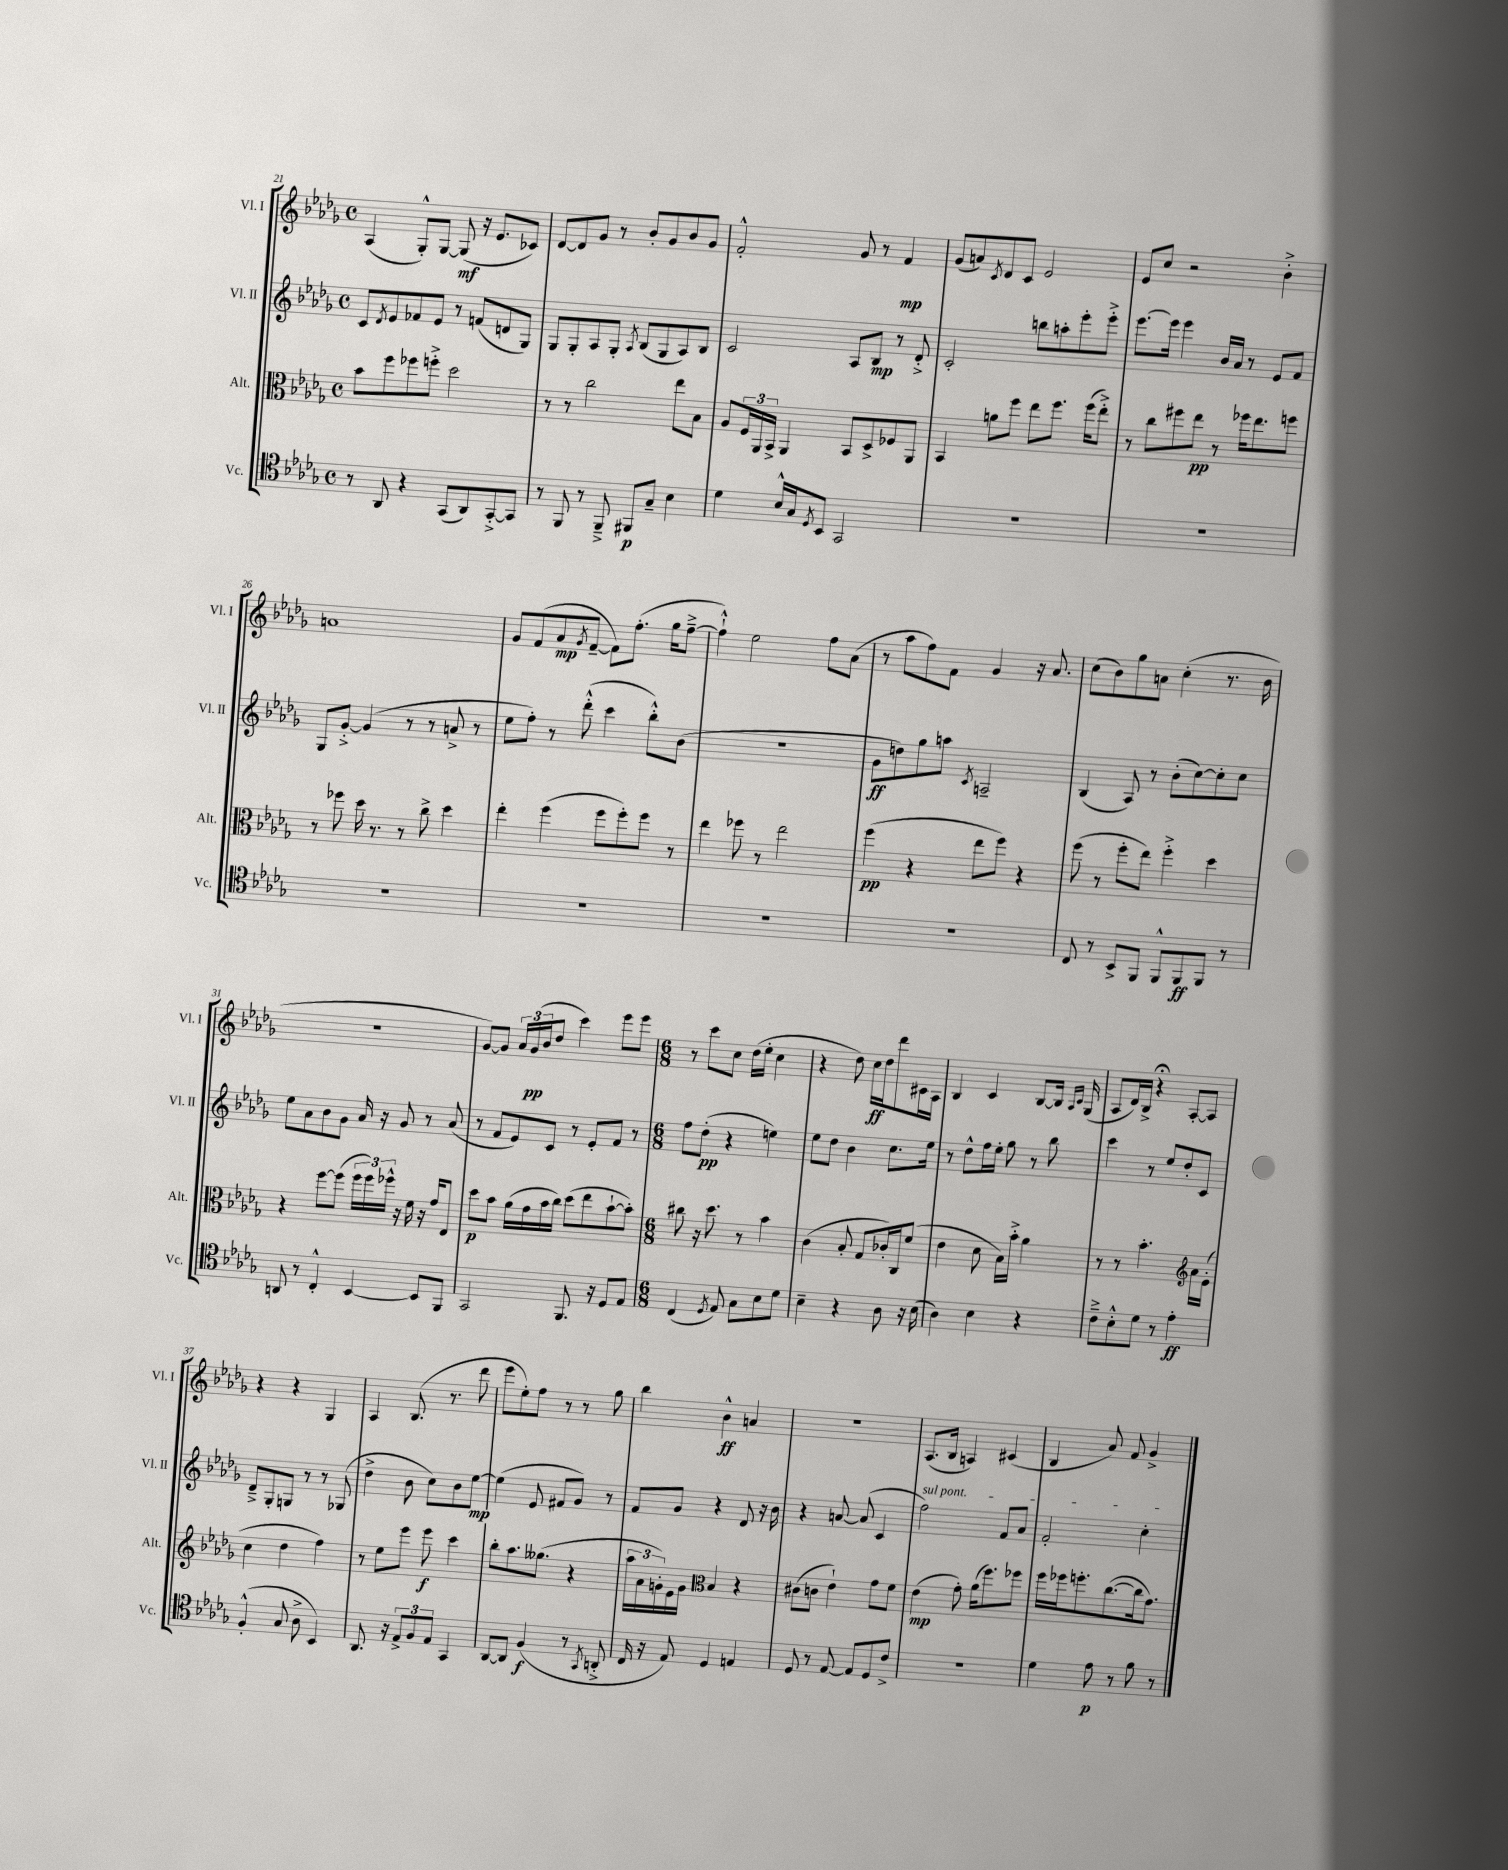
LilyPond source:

<<
\new StaffGroup <<
\new Staff = "s0" \with { instrumentName = "Vl. I" shortInstrumentName = "Vl. I" } {
    \clef treble \key des \major \defaultTimeSignature \time 4/4
    aes4( ges8-.-^) ges8~ ges8\mf( r16 ees'8. ces'8) |
    des'8~ des'8 ges'8 r8 bes'8-. ges'8 bes'8 ges'8 |
    f'2-.-^ ges'8 r8 f'4\mp |
    ges'8( a'8) \acciaccatura { c'8 } des'8 c'8 ees'2 |
    ees'8 c''8 r2 bes'4-.-> |
    a'1 |
    ges'8 f'8( aes'8\mp \acciaccatura { ges'8 } f'8~-- f'8) f''8.-.( ges''16 f''8~---> |
    f''4-!-^) ees''2 f''8 aes'8( |
    r8 aes''8 f''8) f'8 ges'4 r16 aes'8. |
    c''8( bes'8) ges''8 a'8 c''4-.( r8. bes'16 |
    R1 |
    ges'8~) ges'8 \tuplet 3/2 { aes'16 ges'16\pp( bes'16 } des''8 c'''4) ees'''8 ees'''8 |
    \numericTimeSignature \time 6/8 r8 c'''8 c''8 des''16( ees''16-. c''4 |
    r4 des''8) c''16\ff des''16 des'''8 cis'16 aes16 |
    bes4 c'4 bes8~ bes16 \grace { aes16 c'16 } ges16( |
    aes8 des'16) bes16-> r4\fermata aes8~-. aes8 |
    r4 r4 ges4 |
    aes4 bes8.( r8. des'''8 |
    ees'''8 ees''8-.) f''8 r8 r8 ges''8 |
    bes''4 bes'4-^\ff a'4 |
    r2. |
    aes8.( bes16 a4) cis'4( |
    bes4 aes'8) f'8 ges'4-> \bar "|." |
}
\new Staff = "s1" \with { instrumentName = "Vl. II" shortInstrumentName = "Vl. II" } {
    \clef treble \key des \major \defaultTimeSignature \time 4/4
    c'8 \acciaccatura { des'8 } ees'8 fes'8 ees'8 r8 f'8( d'8 ges8) |
    ges8 ges8-. aes8 ges8-. \acciaccatura { aes8 } bes8( ges8 aes8) bes8 |
    c'2 aes8 bes8\mp r8 des'8-.-> |
    c'2-. b''8 a''8-. ees'''8-. ees'''8-.-> |
    ees'''8.~ ees'''16 ees'''4 bes'16 aes'16 r8 ees'8 f'8 |
    ges8 ges'8~-.-> ges'4( r8 r8 a'8-> r8 |
    ees''8 f''8-.) r8 des'''8-.-^( c'''4 bes''8-.-^) bes'8( |
    R1 |
    ges'8\ff d''8) ges''8 a''8 \acciaccatura { c'8 } a2-- |
    bes4( aes8) r8 bes'8-.( c''8~) c''8-. c''8 |
    ees''8 aes'8 bes'8 ges'8 aes'16 r16 ges'8 r8 aes'8( |
    r8 f'8 ees'8) c'8 r8 ees'8-. f'8 r8 |
    \numericTimeSignature \time 6/8 f''8 des''8-.\pp( r4 e''4) |
    ees''8 des''8 bes'4 c''8. ees''16 |
    r8 des''8-^ f''16 ees''16-. ges''8 r8 bes''8 |
    c'''4 r8 ees''8 des''8-. c'8 |
    des'8---> ges8-. g8 r8 r8 ges8( |
    des''4-> bes'8 c''8) bes'8 ees''8~\mp |
    ees''4( ees'8 fis'8 ges'8) r8 |
    f'8 ges'8 r4 des'8 r16 bes'16 |
    r4 a'8~ a'8( c'4 |
    \once \override TextSpanner.bound-details.left.text = \markup { \italic "sul pont." } f''2\startTextSpan) f'8 aes'8 |
    f'2-. c''4-.\stopTextSpan \bar "|." |
}
\new Staff = "s2" \with { instrumentName = "Alt." shortInstrumentName = "Alt." } {
    \clef alto \key des \major \defaultTimeSignature \time 4/4
    bes'8 f''8 fes''8 f''8-.-> des''2 |
    r8 r8 c''2 ees''8 bes8 |
    aes8 \tuplet 3/2 { f16 aes,16 bes,16-> } aes,4 bes,8 des8-> fes8 aes,8 |
    bes,4 a'8 f''8 ees''8 f''8. f''16( ees''8-.->) |
    r8 c''8 fis''8 ees''8\pp r8 fes''16 ees''8. f''8 |
    r8 fes''8 des''16 r8. r8 c''8-> des''4 |
    ees''4-. f''4( f''8 f''8-.) f''8 r8 |
    ees''4 fes''8 r8 ees''2 |
    f''4\pp( r4 ees''8 f''8) r4 |
    f''8( r8 f''8-. ees''8) f''4-.-> des''4 |
    r4 f''8~ f''8( \tuplet 3/2 { f''16 f''16) fes''16-^ } r16 f'16 r16 ges'16 ees8 |
    des''8\p bes'8 aes'16( ges'16 bes'16 c''16) des''8( ees''8 bes'8~-! bes'8-.) |
    \numericTimeSignature \time 6/8 cis''8 r16 des''8. r8 bes'4 |
    c'4( bes8-. ges8 ces'16-.) c16 f'8( |
    ees'4 des'8 bes16) bes'16-.-> aes'4 |
    r8 r8 bes'4.-. aes'16 ees'16-.( |
    \clef treble c''4 des''4 f''4) |
    r8 ees''8 ees'''8 ees'''8\f c'''4 |
    bes''8-. aes''8. geses''8.( r4 |
    \tuplet 3/2 { aes''16 aes'16 g'16-.) } ees'16 g'16 \clef alto bes4 r4 |
    cis'8( c'8 ees'4-!) ges'8 f'8 |
    ees'4\mp( ges'8-.) aes'16( f''8.) fes''8 |
    f''16 fes''16 f''8.-. c''8.~( c''16 ges'8.) \bar "|." |
}
\new Staff = "s3" \with { instrumentName = "Vc." shortInstrumentName = "Vc." } {
    \clef tenor \key des \major \defaultTimeSignature \time 4/4
    r8 aes,8 r4 ges,8( aes,8) ges,8~-.-> ges,8 |
    r8 f,8 r8 f,8---> fis,8\p ges8-- bes4 |
    des'4 bes16-^ ges16 \acciaccatura { des8 } bes,8 ges,2 |
    R1 |
    R1 |
    R1 |
    R1 |
    R1 |
    R1 |
    c8 r8 bes,8-> f,8 f,8-^ f,8\ff f,8 r8 |
    a,8 r8 c4-.-^ bes,4~ bes,8 f,8 |
    ges,2 f,8. r16 des8 ees8 |
    \numericTimeSignature \time 6/8 c4( \acciaccatura { des8 } ees8) ges8 bes8 des'8 |
    bes4-- r4 aes8 r16 bes16( |
    aes4) bes4 r4 |
    c'8---> bes8-.-^ des'8 r8 ees'4-.\ff |
    f4-.-^( ges8 aes8-> bes,4) |
    aes,8. r16 \tuplet 3/2 { ees8-> f8 ees8 } ges,4 |
    aes,8~ aes,8 f4\f( r8 \acciaccatura { ges,8 } a,8-.-> |
    c16 r16 ees8) des4 e4 |
    des8 r8 ees8~ ees8 des8 c'8-> |
    R2. |
    des'4 ees'8\p r8 f'8 r8 \bar "|." |
}
>>
>>
\layout { \context { \Score currentBarNumber = #21 } }
